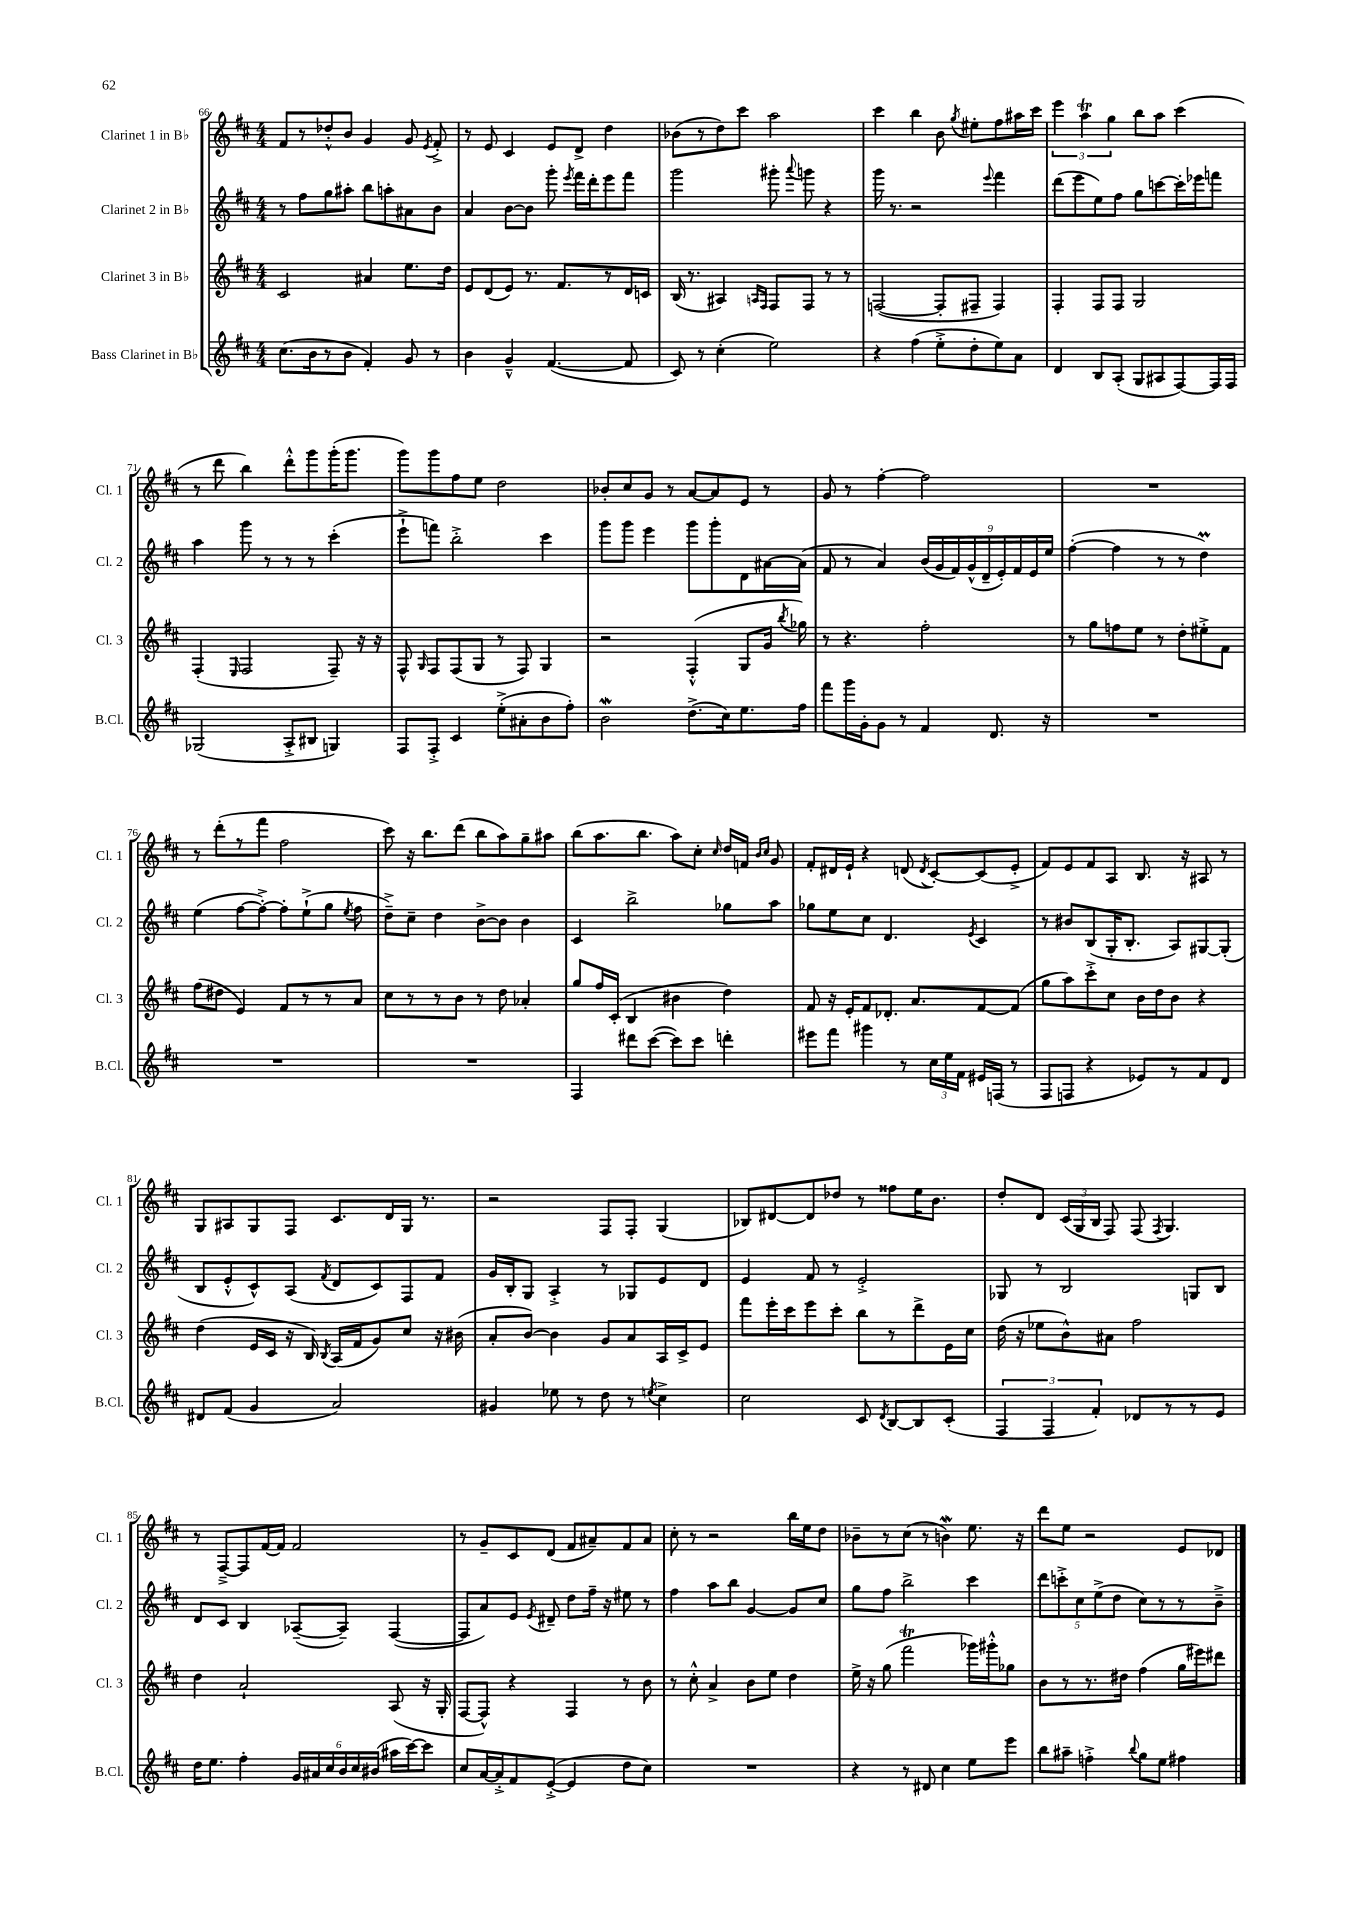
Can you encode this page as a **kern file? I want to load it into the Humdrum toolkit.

**kern	**kern	**kern	**kern
*part4	*part3	*part2	*part1
*staff4	*staff3	*staff2	*staff1
*I"Bass Clarinet in B♭	*I"Clarinet 3 in B♭	*I"Clarinet 2 in B♭	*I"Clarinet 1 in B♭
*I'B.Cl.	*I'Cl. 3	*I'Cl. 2	*I'Cl. 1
*clefG2	*clefG2	*clefG2	*clefG2
*k[f#c#]	*k[f#c#]	*k[f#c#]	*k[f#c#]
*M4/4	*M4/4	*M4/4	*M4/4
=66	=66	=66	=66
(8.cc#\L	2c#/	8r	8f#/L
.	.	8ff#\L	8r
16b\k	.	.	.
8r	.	8gg\	8dd-X'^^/
8b\J	.	8aa#X'\J	8b/J
4f#'/)	4a#X/	8bb\L	4g/
.	.	8aan'\	.
8g/	8.ee\L	8a#X\	8g/
.	.	.	8qe/
8r	.	8b\J	8f#'^/
.	16dd\Jk	.	.
=67	=67	=67	=67
4b\	8e/L	4a/	8r
.	(8d/	.	8e/
4g~^^/	8e/J)	[8b\L	4c#/
.	8.r	8b\J]	.
([4.f#/	.	8ggg'\	8e/L
.	8.f#/L	.	.
.	.	8qeee/	.
.	.	16fff#\LL	8d^/J
.	.	16ddd'\J	.
.	8r	8eee\	4dd\
8f#/]	16d/L	8fff#\J	.
.	16cn/JJ	.	.
=68	=68	=68	=68
8c#/)	(16B/	2ggg\	(8b-X\L
.	8.r	.	.
8r	.	.	8r
(4cc#'\	4A#X/)	.	8dd\)
.	.	.	8ccc#\J
.	16qqAn/LL	.	.
.	16qqF#/JJ	.	.
2ee\)	8F#/L	8ggg#X'\	2aa\
.	.	8qqaaa/	.
.	8F#/J	8gggn\	.
.	8r	4r	.
.	8r	.	.
=69	=69	=69	=69
4r	([2Fn/	16ggg\	4ccc#\
.	.	8.r	.
(4ff#\	.	2r	4bb\
8ee'^\L	8F'/L]	.	8b\
.	.	.	8qgg/
8dd'\	8F#X~/J	.	8ee#X'\L
.	.	8qqeee/	.
8ee\)	4F#/)	4fff#\	8ff#\
8a\J	.	.	16aa#X\L
.	.	.	16ccc#\JJ
=70	=70	=70	=70
4d/	4F#'/	(8ddd\L	6eee\
.	.	8eee\	.
.	.	.	6aaT\
8B/L	8F#/L	8ee\)	.
.	.	.	6gg\
(8A'/J	8F#/J	8ff#\J	.
8G/L	2G/	8gg\L	8bb\L
8A#X/	.	[8cccn\	8aa\J
[8F#/)	.	16ccc'\L]	(4ccc#\
.	.	16eee-X\J	.
16F#/L]	.	8fffn\J	.
16F#/JJ	.	.	.
!!LO:LB:g=z
=71	=71	=71	=71
(2G-X/	(4F#'/	4aa\	8r
.	.	.	8ddd\
.	16qqE/	.	.
.	2F#/	8ggg\	4bb\)
.	.	8r	.
8A'^/L	.	8r	8ddd'^^\L
8B#X/J	.	8r	8ggg\
4Gn/)	8F#~/)	(4ccc#'\	(16ggg'\K
.	.	.	8.ggg\J
.	16r	.	.
.	16r	.	.
=72	=72	=72	=72
8F#/L	8F#^^/	8eee`^\L	8ggg\L)
.	16qqG/	.	.
8F#'^/J	8F#/L	8fffn\J)	8ggg\
4c#/	(8F#/	2bb'^\	8ff#\
.	8G/J	.	8ee\J
(8ee'^\L	8r	.	2dd\
8a#X'\	8F#/)	.	.
8b\	4G/	4ccc#\	.
8ff#'\J)	.	.	.
=73	=73	=73	=73
2bW\	2r	8ggg\L	8b-X'/L
.	.	8ggg\J	8cc#/
.	.	4eee\	8g/J
.	.	.	8r
(8.dd^\L	(4F#'^^/	8ggg\L	[8a/L
.	.	8ggg'\	8a/]
16cc#\k)	.	.	.
8.ee\	8G/L	8d\	8e/J
.	16g/Jk	[16a#X\L	8r
.	8qbb/	.	.
16ff#\Jk	16gg-X\)	(16a#\JJ]	.
=74	=74	=74	=74
8fff#\L	8r	8f#/	8g/
16ggg\L	4.r	8r	8r
16g'\J	.	.	.
8g\J	.	4a/)	[4ff#'\
8r	.	.	.
4f#/	2ff#'\	(18b/LL	2ff#\]
.	.	18g/	.
.	.	18f#/)	.
.	.	(18g^^/	.
.	.	18d~/	.
8.d/	.	.	.
.	.	18e'/)	.
.	.	18f#/	.
.	.	18e/	.
16r	.	.	.
.	.	18ee/JJ	.
=75	=75	=75	=75
1r	8r	([4ff#'\	1r
.	8gg\L	.	.
.	8ffn\	4ff#\]	.
.	8ee\J	.	.
.	8r	8r	.
.	8dd'\L	8r	.
.	8ee#X'^\	4ddM\)	.
.	8f#\J	.	.
!!LO:LB:g=z
=76	=76	=76	=76
1r	(8ff#\L	(4ee\	8r
.	8dd#X\J	.	(8ddd'\L
.	4e/)	[8ff#\L	8r
.	.	8ff#'^\J_)	8fff#\J
.	8f#/L	8ff#'\L]	2ff#\
.	8r	(8ee`^\	.
.	8r	8gg\J	.
.	.	8qee/	.
.	8a/J	8ff#\	.
=77	=77	=77	=77
1r	8cc#\L	8dd~^\L)	8ccc#\)
.	8r	8cc#~\J	16r
.	.	.	8.bb\L
.	8r	4dd\	.
.	8b\J	.	(8ddd\J
.	8r	[8b^\L	8bb\L
.	8dd\	8b\J]	8aa\)
.	4a-X'/	4b\	8gg~\
.	.	.	8aa#X\J
=78	=78	=78	=78
4F#/	8gg/L	4c#/	(8bb\L
.	16ff#/L	.	8.aa\
.	(16c#'/JJ	.	.
8ddd#X\L	4B/	2bb^\	.
.	.	.	8.bb\J
([8ccc#\J	.	.	.
8ccc#\L])	4b#X\	.	8aa\L)
8ccc#\J	.	.	8cc#'\J
.	.	.	16qqcc#/
4dddn'\	4dd\)	8gg-X\L	16dd/LL
.	.	.	16fn/JJ
.	.	.	16qqb/LL
.	.	.	16qqcc#/JJ
.	.	8aa\J	8g/
=79	=79	=79	=79
8eee#X\L	8f#/	8gg-X\L	8f#'/L
8fff#\J	16r	8ee\	16d#X/L
.	16e'/KL	.	16e`/JJ
4ggg#X\	8f#/	8cc#\J	4r
.	8.d-X'/J	4.d/	.
8r	.	.	(8dn/
.	8.a/L	.	.
.	.	.	8qd/
24cc#\LL	.	.	[8c#'/L)
24ee\	.	.	.
24f#\JJ	.	.	.
.	.	8qe/	.
16e#X/LL	[8f#/	4c#/	(8c#/]
(16Fn/JJ	.	.	.
8r	(8f#/J]	.	8e'^/J
=80	=80	=80	=80
8F#/L	8gg\L	8r	8f#/L)
8Fn/J	8aa\)	8b#X/L	8e/
4r	8ccc#'^\	(8B/	8f#/
.	8cc#\J	16G'/K	8A/J
.	.	8.B'/J	.
8e-X/L)	16b\LL	.	8.B/
.	16dd\J	.	.
8r	8b\J	8A/L)	.
.	.	.	16r
8f#/	4r	[8G#X/	8A#X/
8d/J	.	(8G#'/J]	8r
!!LO:LB:g=z
=81	=81	=81	=81
8d#X/L	(4dd\	8B/L	8G/L
(8f#/J	.	8e'^^/	8A#X/
4g/	16e/LL	8c#^^/)	8G/
.	16c#/JJ	.	.
.	16r	(8A/J	8F#/J
.	16B/)	.	.
.	8qB/	8qf#/	.
2a/)	(16A/LL	8d/L	8.c#/L
.	16f#/J	.	.
.	8g/)	8c#/)	.
.	.	.	16d/L
.	8cc#/J	8F#/	16G/JJ
.	.	.	8.r
.	16r	8f#/J	.
.	(16b#X\	.	.
=82	=82	=82	=82
4g#X/	8a'/L	16g/LL	2r
.	.	16B'/J	.
.	[8b/J)	8G/J	.
8ee-X\	4b\]	4A'^/	.
8r	.	.	.
8dd\	8g/L	8r	8F#/L
8r	8a/	8G-X/L	8F#'/J
8qeen/	.	.	.
4cc#^\	16A/L	8e/	(4G/
.	16c#^/J	.	.
.	8e/J	8d/J	.
=83	=83	=83	=83
2cc#\	8fff#\L	4e/	8B-X/L)
.	16eee'\L	.	[8d#X/
.	16ccc#\J	.	.
.	8eee\	8f#/	8d#/]
.	8ccc#'\J	8r	8dd-X/J
8c#/	8bb\L	2e'^/	8r
8qd/	.	.	.
[8B/L	8r	.	8ff##X\L
8B/]	8ddd^\	.	16ee\K
.	.	.	8.b\J
(8c#'/J	16e\L	.	.
.	16cc#\JJ	.	.
=84	=84	=84	=84
6F#/	(16dd\	8G-X/	8dd'/L
.	16r	.	.
.	8ee-X\L	8r	8d/J
6F#/	.	.	.
.	8b^^\)	2B/	(24c#/LL
.	.	.	24G/
6f#'/)	.	.	24B/JJ
.	8a#X\J	.	8F#/)
8d-X/L	2ff#\	.	(8F#/
.	.	.	8qF#/
8r	.	.	4.G/)
8r	.	8Gn/L	.
8e/J	.	8B/J	.
!!LO:LB:g=z
=85	=85	=85	=85
16dd\KL	4dd\	8d/L	8r
8.ee\J	.	.	.
.	.	8c#/J	[8F#~^/L
4ff#'\	2a`/	4B/	8F#/]
.	.	.	[16f#/L
.	.	.	16f#/JJ]
24g/LL	.	([8A-X~/L	2f#/
24a#X/	.	.	.
24cc#/	.	.	.
24b/	.	8A-~/J])	.
24cc#/	.	.	.
(24b#X/JJ	.	.	.
16aa#X\LL	(8A/	([4F#/	.
[16ccc#\J)	.	.	.
8ccc#\J]	16r	.	.
.	16G'/	.	.
=86	=86	=86	=86
8cc#/L	[8F#/L	8F#/L]	8r
[16a/L	8F#^^/J])	8a/)	8g~/L
16a'^/J]	.	.	.
8f#/	4r	8e/J	8c#/
.	.	8qe/	.
([8e'^/J	.	8d#X~/	(8d/J
4e/]	4F#/	8dd\L	8f#/L
.	.	16ff#~\Jk	8a#X~/)
.	.	16r	.
8dd\L	8r	8ee#X\	8f#/
8cc#\J)	8b\	8r	8a#/J
=87	=87	=87	=87
1r	8r	4ff#\	8cc#'\
.	8cc#'^^\	.	8r
.	4a^/	8aa\L	2r
.	.	8bb\J	.
.	8b\L	[4g/	.
.	8ee\J	.	.
.	4dd\	8g/L]	16bb\LL
.	.	.	16ee\J
.	.	8cc#/J	8dd\J
=88	=88	=88	=88
4r	16ee^\	8gg\L	8b-X~\L
.	16r	.	.
.	(8gg\	8ff#\J	8r
8r	2fff#t\	2bb^\	(8cc#\J
8d#X/	.	.	8r
4cc#\	.	.	4bnW\)
8ee\L	16ggg-X\LL)	4ccc#\	8.ee\
.	16ggg#X'^^\J	.	.
8eee\J	8gg-X\J	.	.
.	.	.	16r
=89	=89	=89	=89
8bb\L	8b\L	10ddd\L	8ddd\L
.	.	10cccn'^\	.
8aa#X~\J	8r	.	8ee\J
.	.	10cc#\	.
4ffn'^\	8.r	.	2r
.	.	(10ee^\	.
.	.	10dd\J	.
.	16dd#X\Jk	.	.
8qqbb/	.	.	.
8gg\L	(4ff#\	8cc#\L)	.
8ee\J	.	8r	.
4ff#X\	16gg\LL	8r	8e/L
.	16eee#X\J)	.	.
.	8ddd#X\J	8b~^\J	8d-X/J
==	==	==	==
*-	*-	*-	*-
